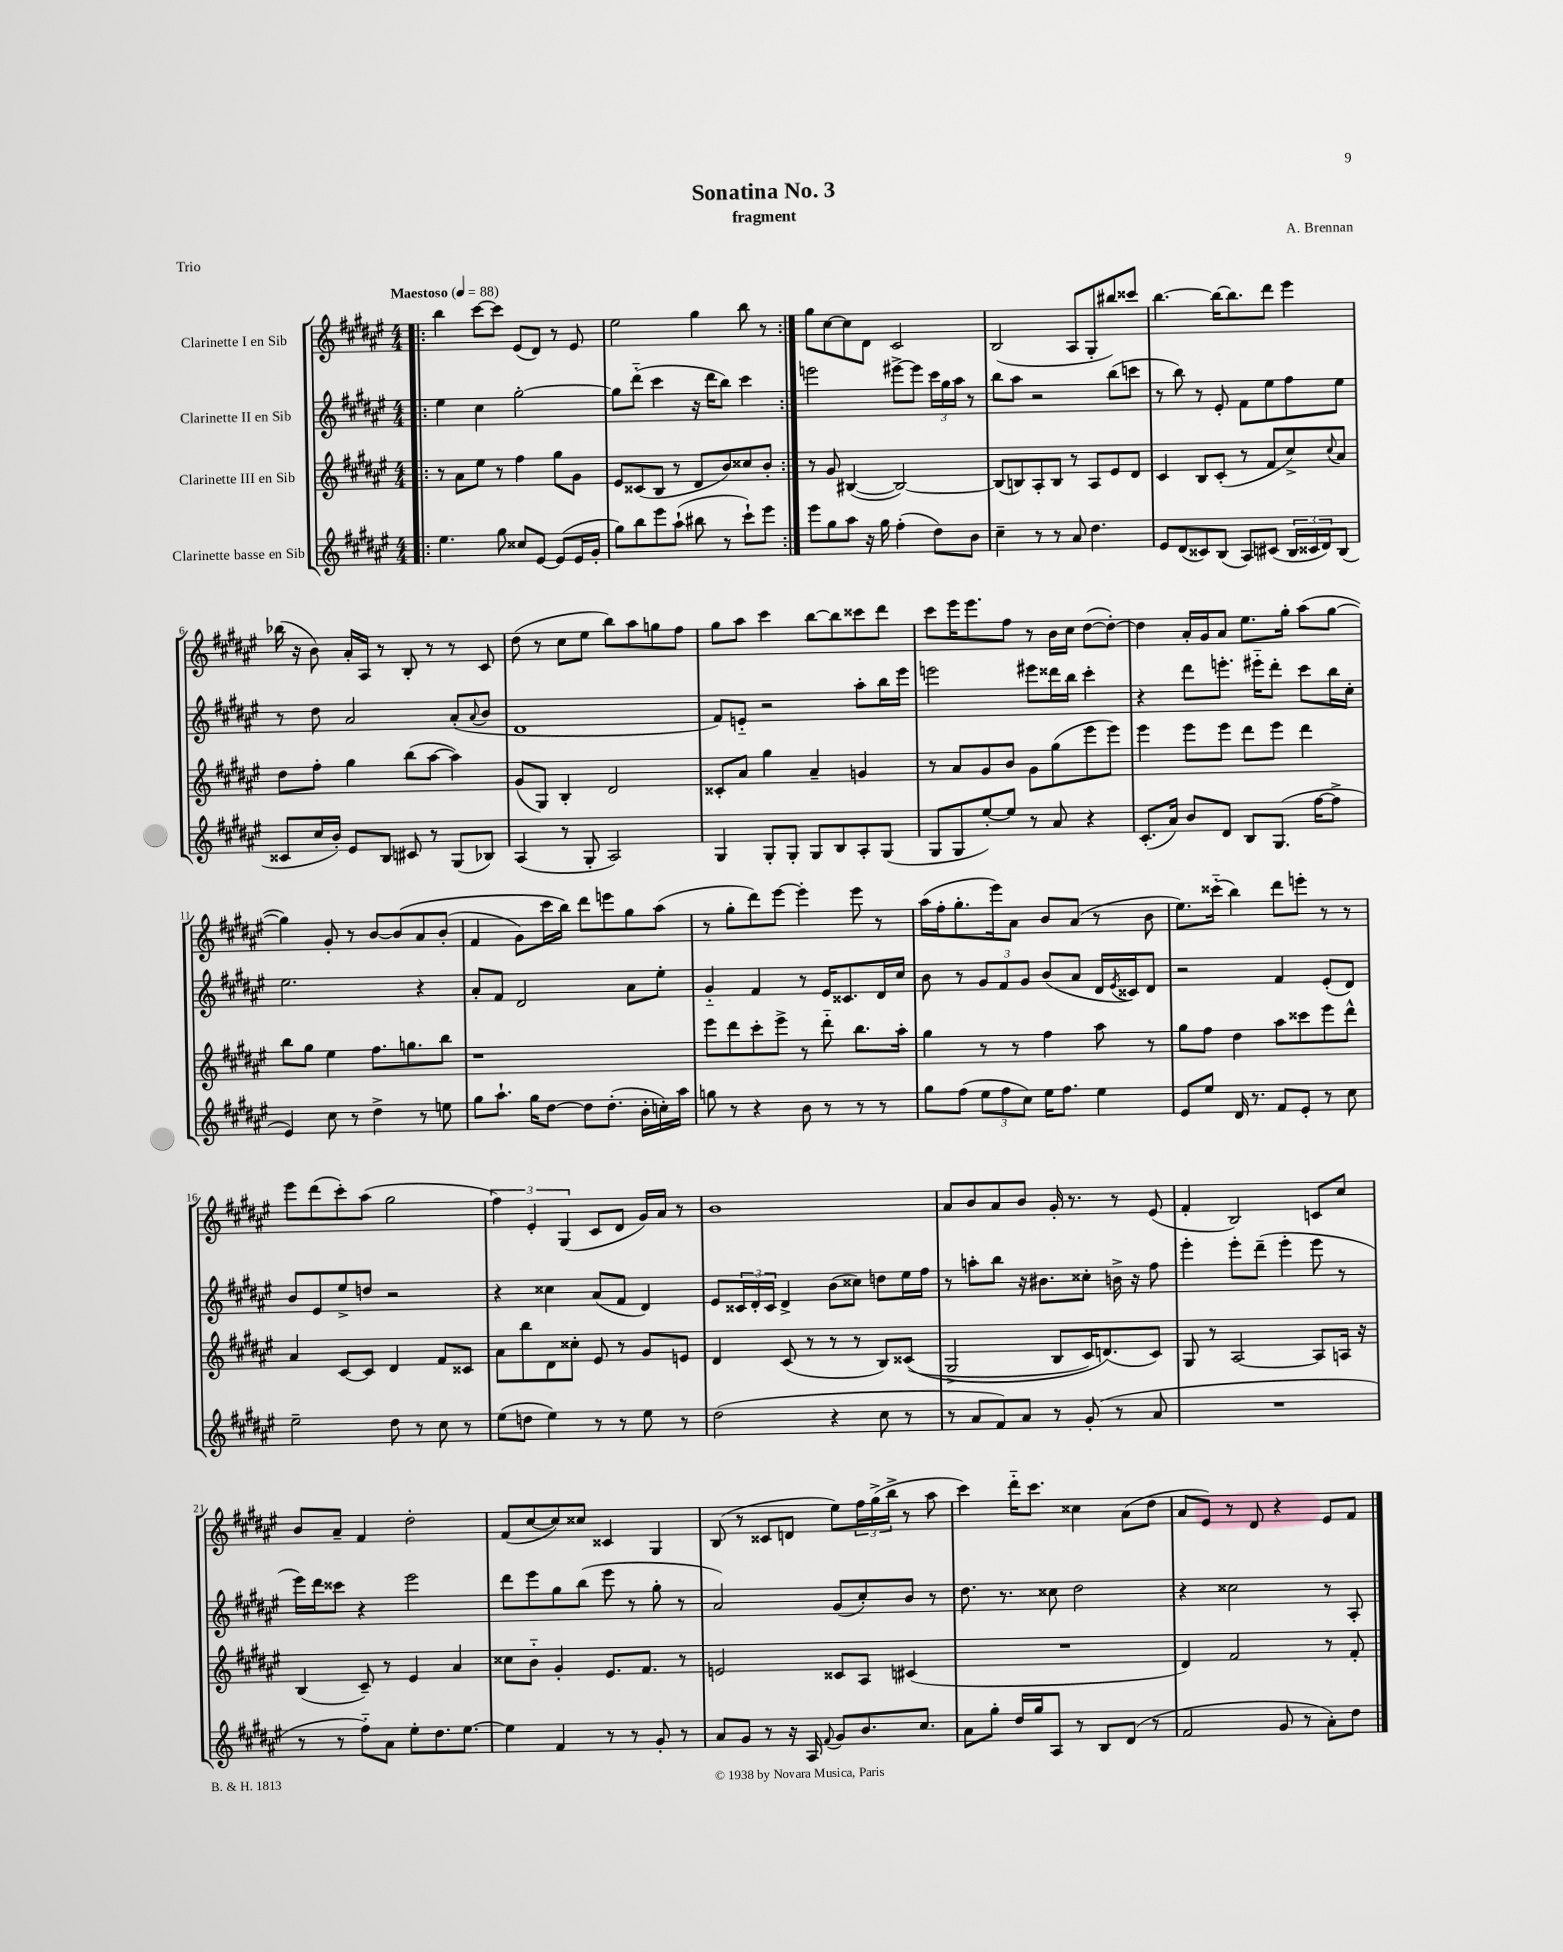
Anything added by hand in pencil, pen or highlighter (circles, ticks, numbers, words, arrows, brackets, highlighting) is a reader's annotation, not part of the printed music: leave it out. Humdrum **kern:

**kern	**kern	**kern	**kern
*part4	*part3	*part2	*part1
*staff4	*staff3	*staff2	*staff1
*I"Clarinette basse en Sib	*I"Clarinette III en Sib	*I"Clarinette II en Sib	*I"Clarinette I en Sib
*clefG2	*clefG2	*clefG2	*clefG2
*k[f#c#g#d#a#e#]	*k[f#c#g#d#a#e#]	*k[f#c#g#d#a#e#]	*k[f#c#g#d#a#e#]
*M4/4	*M4/4	*M4/4	*M4/4
*MM88	*MM88	*MM88	*MM88
=1!|:	=1!|:	=1!|:	=1!|:
!	!	!	!LO:TX:a:B:t=Maestoso
4.ee#\	8r	4ee#\	4bb\
.	8a#\L	.	.
.	8ee#\J	4cc#\	[8ccc#\L
8gg#\	8r	.	8ccc#\J]
8cc##X/L	4ff#\	[2gg#'\	(8e#/L
[8e#/J	.	.	8d#/J)
(8e#/L]	8gg#\L	.	8r
16e#/L	8g#\J	.	8e#/
16g#'/JJ	.	.	.
=2	=2	=2	=2
8gg#\L)	8e#/L	8gg#\L]	2ee#\
8bb\	(8c##X/	(8ddd#\J	.
8eee#\	8B/J	4ccc#\	.
(8aa#`\J	8r	.	.
8bb#X\	8d#/L	16r	4gg#\
.	.	16ddd#\KL	.
8r	8b/)	8bb\J)	.
8ccc#`\L)	8cc##X/	4ccc#\	8bb\
8eee#\J	8b'/J	.	8r
=3:|!	=3:|!	=3:|!	=3:|!
8eee#\L	8r	2eeen\	8gg#\L
8gg#\	8g#/	.	[8cc#\
8aa#\J	([4B#X/	.	8cc#\]
16r	.	.	8d#\J
16gg#\	.	.	.
(4ff#'\	2B#/_)	[8eee#X^\L	2c#/
.	.	8eee#\J]	.
8dd#\L)	.	24ccc#\LL	.
.	.	24gg#\	.
.	.	24aa#\JJ	.
8b\J	.	8r	.
=4	=4	=4	=4
4cc#~\	(8B#/L]	8bb\L	(2B/
.	8Bn/)	8aa#\J	.
8r	8A#'/	2r	.
8r	8B/J	.	.
8a#/	8r	.	8A#/L
4.dd#\	8A#/L	.	8G#'/
.	8e#/	(8bb\L	8bb#X/)
.	8d#/J	8cccn\J	8ccc##X/J
=5	=5	=5	=5
8e#/L	4c#/	8r	[4.bb\
(8d#/	.	8bb\)	.
8c##X/)	8B/L	8r	.
(8B/J	(8c#'/J	8e#'/	16bb\KL_
.	.	.	8.bb\]
8A#/L)	8r	8f#\L	.
(8c#X/J	8f#/L	8ee#\	8ddd#\J
24B/LL	8cc#^/)	8ff#\	4eee#\
24c##X/	.	.	.
24d#/J)	.	.	.
.	8qqcc#/	.	.
(8B/J	8a#/J	8ee#\J	.
!!LO:LB:g=z
=6	=6	=6	=6
8c##X/L	8dd#\L	8r	(16bb-X\
.	.	.	16r
16cc#/L	8ff#'\J	8dd#\	8b\)
16b'/JJ)	.	.	.
8e#/L	4gg#\	2a#/	16a#'/LL
.	.	.	16A#/JJ
8B/J	.	.	8r
8c#X/	(8bb\L	.	8B'/
8r	[8aa#\J	.	8r
(8G#/L	4aa#\])	(8a#'/L	8r
.	.	8qqa#/	.
8B-X/J)	.	8b/J	8c#/
=7	=7	=7	=7
(4A#/	(8g#/L	1d#	(8dd#\
.	8G#/J)	.	8r
8r	4B'/	.	8cc#\L
8G#'/	.	.	8ee#\J
2A#/)	2d#/	.	8bb\L)
.	.	.	8aa#\
.	.	.	8ggn\
.	.	.	8ff#\J
=8	=8	=8	=8
4G#/	8c##X'/L	8f#/L)	8gg#\L
.	8a#/J	8en/J	8aa#\J
8G#'/L	4gg#\	2r	4ccc#\
8G#'/J	.	.	.
8G#/L	4a#~/	.	[8bb\L
8B/	.	.	8bb\]
8A#'/	4gn/	8aa#'\L	8ccc##X\
(8G#/J	.	16bb\L	8ddd#\J
.	.	16eee#\JJ	.
=9	=9	=9	=9
8G#/L	8r	2eeen\	8ccc#\L
8G#/	8a#/L	.	16eee#\K
.	.	.	8.eee#\
[8ee#'/)	8g#/	.	.
8ee#/J]	8b/J	.	8ff#\J
8r	8g#\L	8eee#X\L	8r
8a#/	(8gg#\	16ddd##X\L	16b\LL
.	.	16bb\JJ	16cc#\JJ
4r	8eee#\	4ccc#'\	([8dd#\L
.	8eee#\J)	.	8dd#'\J_)
=10	=10	=10	=10
(8.c#'/L	4eee#\	4r	4dd#\]
16a#/Jk)	.	.	.
8b/L	8eee#\L	8ddd#\L	16a#'/LL
.	.	.	16g#/J
8d#/J	8eee#\J	8.eeen'\J	8a#/J
8B/L	8ddd#\L	.	8.ee#\L
.	.	16eee#X\KL	.
(8.G#/J	8eee#\J	8ddd#'\J	.
.	.	.	16gg#'\Jk
.	4ddd#\	8ccc#\L	(8aa#\L
[16ff#\KL	.	.	.
8ff#^\J]	.	16bb\L	[8gg#\J
.	.	16cc#'\JJ	.
!!LO:LB:g=z
=11	=11	=11	=11
4e#/)	8bb\L	2.ee#\	4gg#\])
.	8gg#\J	.	.
8cc#\	4ee#\	.	8g#'/
8r	.	.	8r
4dd#^\	8.ff#\L	.	[8b/L
.	.	.	(8b/]
.	8.ggn\	.	.
8r	.	4r	8a#/
8een\	8bb\J	.	(8b'/J
=12	=12	=12	=12
8gg#\L	1r	8a#'/L	4f#/
8.aa#`\J	.	8f#/J	.
.	.	2d#/	8g#\L)
16gg#\KL	.	.	.
[8dd#\J	.	.	16ccc#\L
.	.	.	16bb\JJ)
8dd#\L]	.	.	8ddd#\L
(8.dd#'\J	.	.	8eeen\
.	.	8a#\L	8gg#\
16b'\LL	.	.	.
16ccn'\)	.	8ee#'\J	(8aa#\J
16aa#\JJ	.	.	.
=13	=13	=13	=13
8ggn\	8eee#\L	4g#/	8r
8r	8ddd#\	.	8gg#'\L
4r	8ccc#'\	4f#/	8ddd#\)
.	8eee#^\J	.	[8eee#\J
8b\	8r	8r	4eee#'\]
8r	8ddd#\	16e#/KL	.
.	.	8.c##X/	.
8r	8.bb\L	.	8eee#\
8r	.	16d#/L	8r
.	16aa#'\Jk	16cc#/JJ	.
=14	=14	=14	=14
8gg#\L	4gg#\	8b\	(16aa#\LL
.	.	.	16ff#'\J
(8ff#\J	.	8r	8.gg#'\
12ee#\L	8r	12g#/L	.
.	.	.	16eee#\k)
12ff#\	.	12f#/	.
.	8r	.	8a#\J
12cc#\J)	.	12g#/J	.
16ee#\KL	4ff#\	(8b/L	8b/L
8.ff#\J	.	.	.
.	.	8a#/J	(8a#/J
4ee#\	8aa#\	16d#/LL	8r
.	.	8qe#/	.
.	.	16c##X/J)	.
.	8r	8d#/J	8b\
=15	=15	=15	=15
8e#/L	8gg#\L	2r	8.ee#\L)
8ee#/J	8ff#\J	.	.
.	.	.	(16ccc##X\Jk
16d#/	4dd#\	.	4bb\)
8.r	.	.	.
8f#/L	8aa#\L	4f#/	8ddd#\L
8e#'/J	8ccc##X\	.	8eeen'\J
8r	8eee#\	(8e#'/L	8r
8cc#\	8ddd#^^\J	8d#/J)	8r
!!LO:LB:g=z
=16	=16	=16	=16
2ee#~\	4a#/	8b/L	8eee#\L
.	.	8e#/	(8ddd#\
.	[8c#/L	8ee#^/	8ccc#'\)
.	8c#/J]	8ddn/J	(8aa#\J
8dd#\	4d#/	2r	2gg#\
8r	.	.	.
8cc#\	8f#/L	.	.
8r	8c##X/J	.	.
=17	=17	=17	=17
(8ee#\L	8a#\L	4r	6ff#\)
8ddn\J	8bb\	.	.
.	.	.	6e#'/
4ee#\)	8d#\	4cc##X\	.
.	.	.	(6G#/
.	8cc##X'\J	.	.
8r	8e#/	(8a#/L	8c#/L
8r	8r	8f#/J	8d#/J
8ee#\	8g#/L	4d#/)	16g#/LL)
.	.	.	16a#/JJ
8r	8en/J	.	8r
=18	=18	=18	=18
(2dd#\	4d#/	8e#/L	1b
.	.	24c##X/L	.
.	.	24d#'/	.
.	.	24c##/JJ	.
.	(8c#/	4d#^/	.
.	8r	.	.
4r	8r	(8b\L	.
.	8r	8cc##X\J)	.
8cc#\	8B/L)	8ddn\L	.
8r	((8c##X/J	16ee#\L	.
.	.	16ff#\JJ	.
=19	=19	=19	=19
8r	2G#^/	8r	8a#/L
8a#/L	.	8aan'\L	8b/
8f#/)	.	8bb\J	8a#/
8a#/J	.	16r	8b/J
.	.	8.b#X\L	.
8r	8B/L	.	16g#'/
.	.	.	8.r
(8g#'/	16c#/K)	8cc##X'\J	.
.	(8.dn/)	.	.
8r	.	16bn^\	8r
.	.	16r	.
8a#/	8c#/J)	8ff#\	(8e#/
=20	=20	=20	=20
1r	8G#/	4eee#'\	4f#'/
.	8r	.	.
.	[2A#/	8eee#'\L	2B/)
.	.	(8ddd#~\J	.
.	.	4eee#'\	.
.	8A#/L]	8eee#\	8cn/L
.	16An/Jk	8r	8cc#/J
.	16r	.	.
!!LO:LB:g=z
=21	=21	=21	=21
8r	(4B/	16eee#\LL)	8b/L
.	.	16ddd#\J	.
8r	.	8ccc##X\J	8a#~/J
8ff#\L)	8c#~/)	4r	4f#/
8a#\J	8r	.	.
8ee#'\L	4e#/	2eee#\	2dd#'\
8.dd#\	.	.	.
.	4a#/	.	.
[8.ee#\J	.	.	.
=22	=22	=22	=22
4ee#\]	8cc##X\L	8ddd#\L	(8f#/L
.	8b\J	8eee#\	[8cc#/
4f#/	4g#'/	8gg#\	8cc#/])
.	.	(8bb\J	8cc##X/J
8r	8.e#/L	8eee#\	4c##X/
8r	.	8r	.
.	8.f#/J	.	.
8g#'/	.	8gg#'\	4G#/
8r	8r	8r	.
=23	=23	=23	=23
8a#/L	2en/	2a#/)	(8B/
8g#/J	.	.	8r
8r	.	.	8c##X/L
16r	.	.	8dn/J
16A#/	.	.	.
8qqf#/	.	.	.
8g#/L	8c##X/L	(8g#/L	8ee#\L)
8.b/	8A#/J	8cc#'/)	24ff#\L
.	.	.	(24gg#^\
.	.	.	24bb^\JJ
.	(4c#X/	8b/J	8r
8.cc#/J	.	.	.
.	.	8r	8aa#\
=24	=24	=24	=24
8a#\L	1r	8.dd#\	4ccc#\)
8gg#'\J	.	.	.
.	.	8.r	.
16dd#/LL	.	.	16ddd#\KL
16gg#/J	.	.	8.ccc#\J
8A#/J	.	8cc##X\	.
8r	.	2dd#\	4cc##X\
8B/L	.	.	.
(8d#/J	.	.	(8a#\L
8r	.	.	8dd#\J
=25	=25	=25	=25
2f#/	4d#/)	4r	8a#/L
.	.	.	8e#/J)
.	2f#/	2cc##X\	8r
.	.	.	8d#/
8g#/	.	.	4r
8r	.	.	.
8a#'\L)	8r	8r	8e#/L
8dd#\J	8f#'/	8A#'/	8f#/J
==	==	==	==
*-	*-	*-	*-
